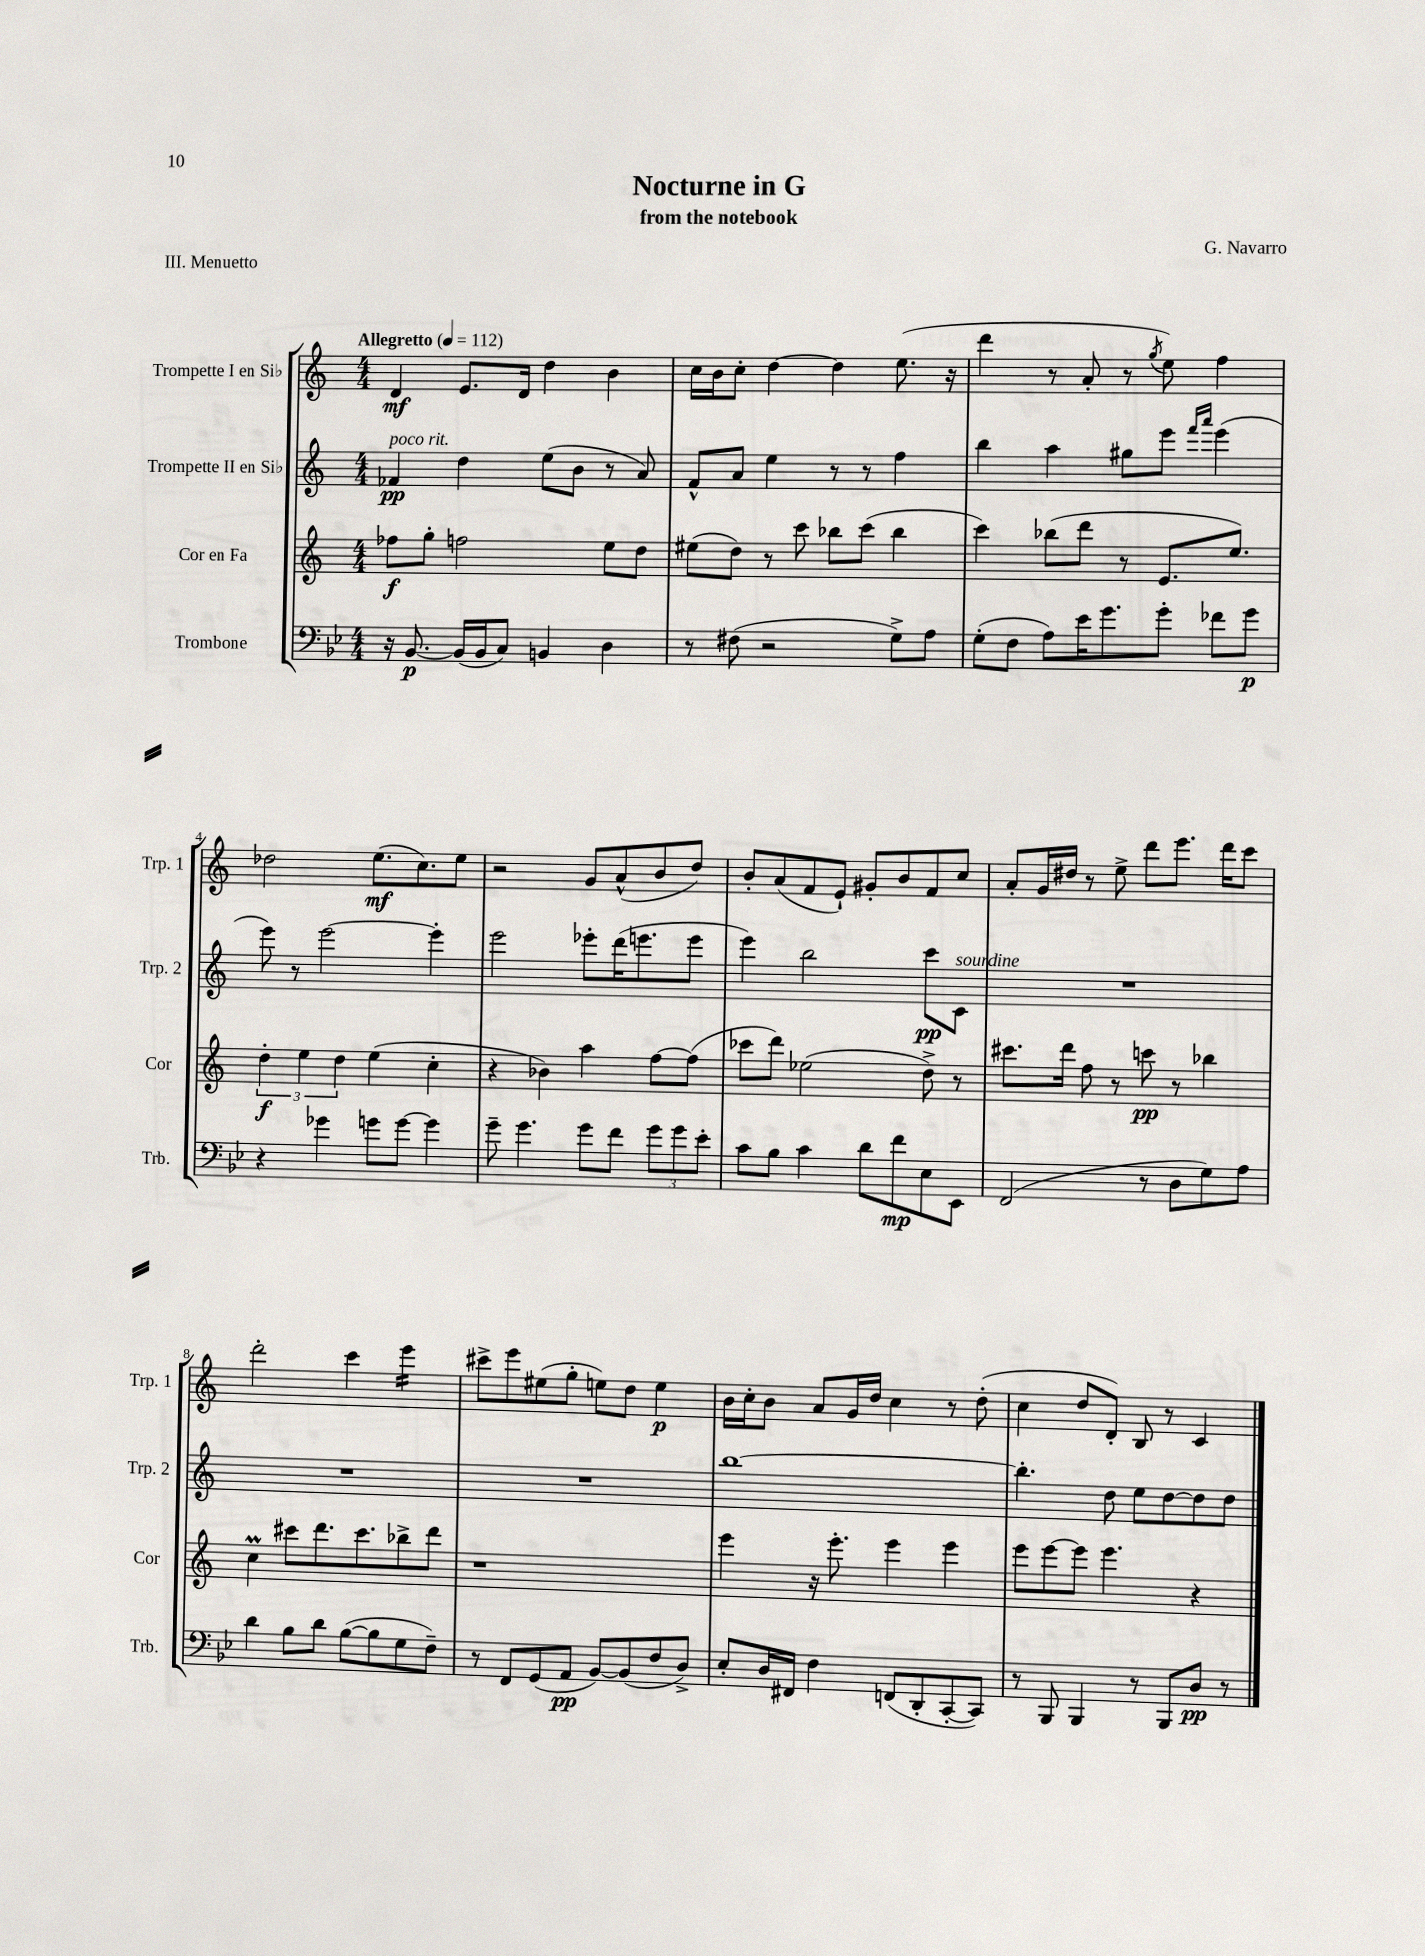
\header { title = "Nocturne in G" composer = "G. Navarro" subtitle = "from the notebook" piece = "III. Menuetto" }
<<
\new StaffGroup <<
\new Staff = "s0" \with { instrumentName = "Trompette I en Sib" shortInstrumentName = "Trp. 1" } {
    \clef treble \key c \major \numericTimeSignature \time 4/4 \tempo "Allegretto" 4 = 112
    d'4\mf e'8. d'16 d''4 b'4 |
    c''16 b'16 c''8-. d''4~ d''4 e''8.( r16 |
    d'''4 r8 a'8-. r8 \acciaccatura { g''8 } e''8) f''4 |
    des''2 e''8.\mf( c''8.) e''8 |
    r2 g'8 a'8-^( b'8 d''8) |
    b'8-. a'8( f'8 e'8-!) gis'8-. b'8 f'8 c''8 |
    a'8-. g'16 dis''16 r8 e''8-> d'''8 e'''8. d'''16 c'''8 |
    d'''2-. c'''4 e'''4:16 |
    cis'''8-> e'''8 eis''8( g''8-. e''8) d''8 e''4\p |
    b'16 c''16-. b'8 a'8 g'16 d''16 c''4 r8 d''8-.( |
    c''4 d''8 d'8-.) b8 r8 c'4 \bar "|." |
}
\new Staff = "s1" \with { instrumentName = "Trompette II en Sib" shortInstrumentName = "Trp. 2" } {
    \clef treble \key c \major \numericTimeSignature \time 4/4
    fes'4\pp^\markup { \italic "poco rit." } d''4 e''8( b'8 r8 a'8) |
    f'8-^ a'8 e''4 r8 r8 f''4 |
    b''4 a''4 gis''8 e'''8 \grace { f'''16 a'''16 } e'''4( |
    e'''8) r8 e'''2~ e'''4-. |
    e'''2 ees'''8-. d'''16( e'''8. e'''8 |
    e'''4) b''2 c'''8\pp c'8^\markup { \italic "sourdine" } |
    R1 |
    R1 |
    R1 |
    b''1~ |
    b''4.-. d''8 e''8 d''8~ d''8 d''8 \bar "|." |
}
\new Staff = "s2" \with { instrumentName = "Cor en Fa" shortInstrumentName = "Cor" } {
    \clef treble \key c \major \numericTimeSignature \time 4/4
    fes''8\f g''8-. f''2 e''8 d''8 |
    eis''8( d''8) r8 c'''8 bes''8 c'''8( bes''4 |
    c'''4) bes''8( d'''8 r8 e'8. e''8.) |
    \tuplet 3/2 { d''4-.\f e''4 d''4 } e''4( c''4-. |
    r4 bes'4) a''4 f''8~ f''8( |
    ces'''8 d'''8) ees''2( d''8->) r8 |
    cis'''8. d'''16 f''8 r8 c'''8\pp r8 bes''4 |
    c''4\prall cis'''8 d'''8. cis'''8. bes''8-> d'''8 |
    r1 |
    e'''4 r16 e'''8.-. e'''4 e'''4 |
    e'''8 e'''8~ e'''8 e'''4. r4 \bar "|." |
}
\new Staff = "s3" \with { instrumentName = "Trombone" shortInstrumentName = "Trb." } {
    \clef bass \key bes \major \numericTimeSignature \time 4/4
    r16 bes,8.~\p bes,16( bes,16 c8) b,4 d4 |
    r8 fis8( r2 g8->) a8 |
    g8-.( f8 a8) ees'16 g'8. g'8-. fes'8 g'8\p |
    r4 ges'4 g'8 g'8~ g'4 |
    g'8-- g'4. g'8 f'8 \tuplet 3/2 { g'8 g'8 ees'8-. } |
    c'8 bes8 c'4 d'8 f'8\mp ees8 ees,8 |
    f,2( r8 d8 g8) a8 |
    d'4 bes8 d'8 bes8~( bes8 g8 f8--) |
    r8 f,8 g,8( a,8\pp bes,8~) bes,8( f8 d8->) |
    ees8-. d16 fis,16 f4 f,8( d,8-. c,8~-. c,8) |
    r8 bes,,8 bes,,4 r8 bes,,8 d8\pp r8 \bar "|." |
}
>>
>>
